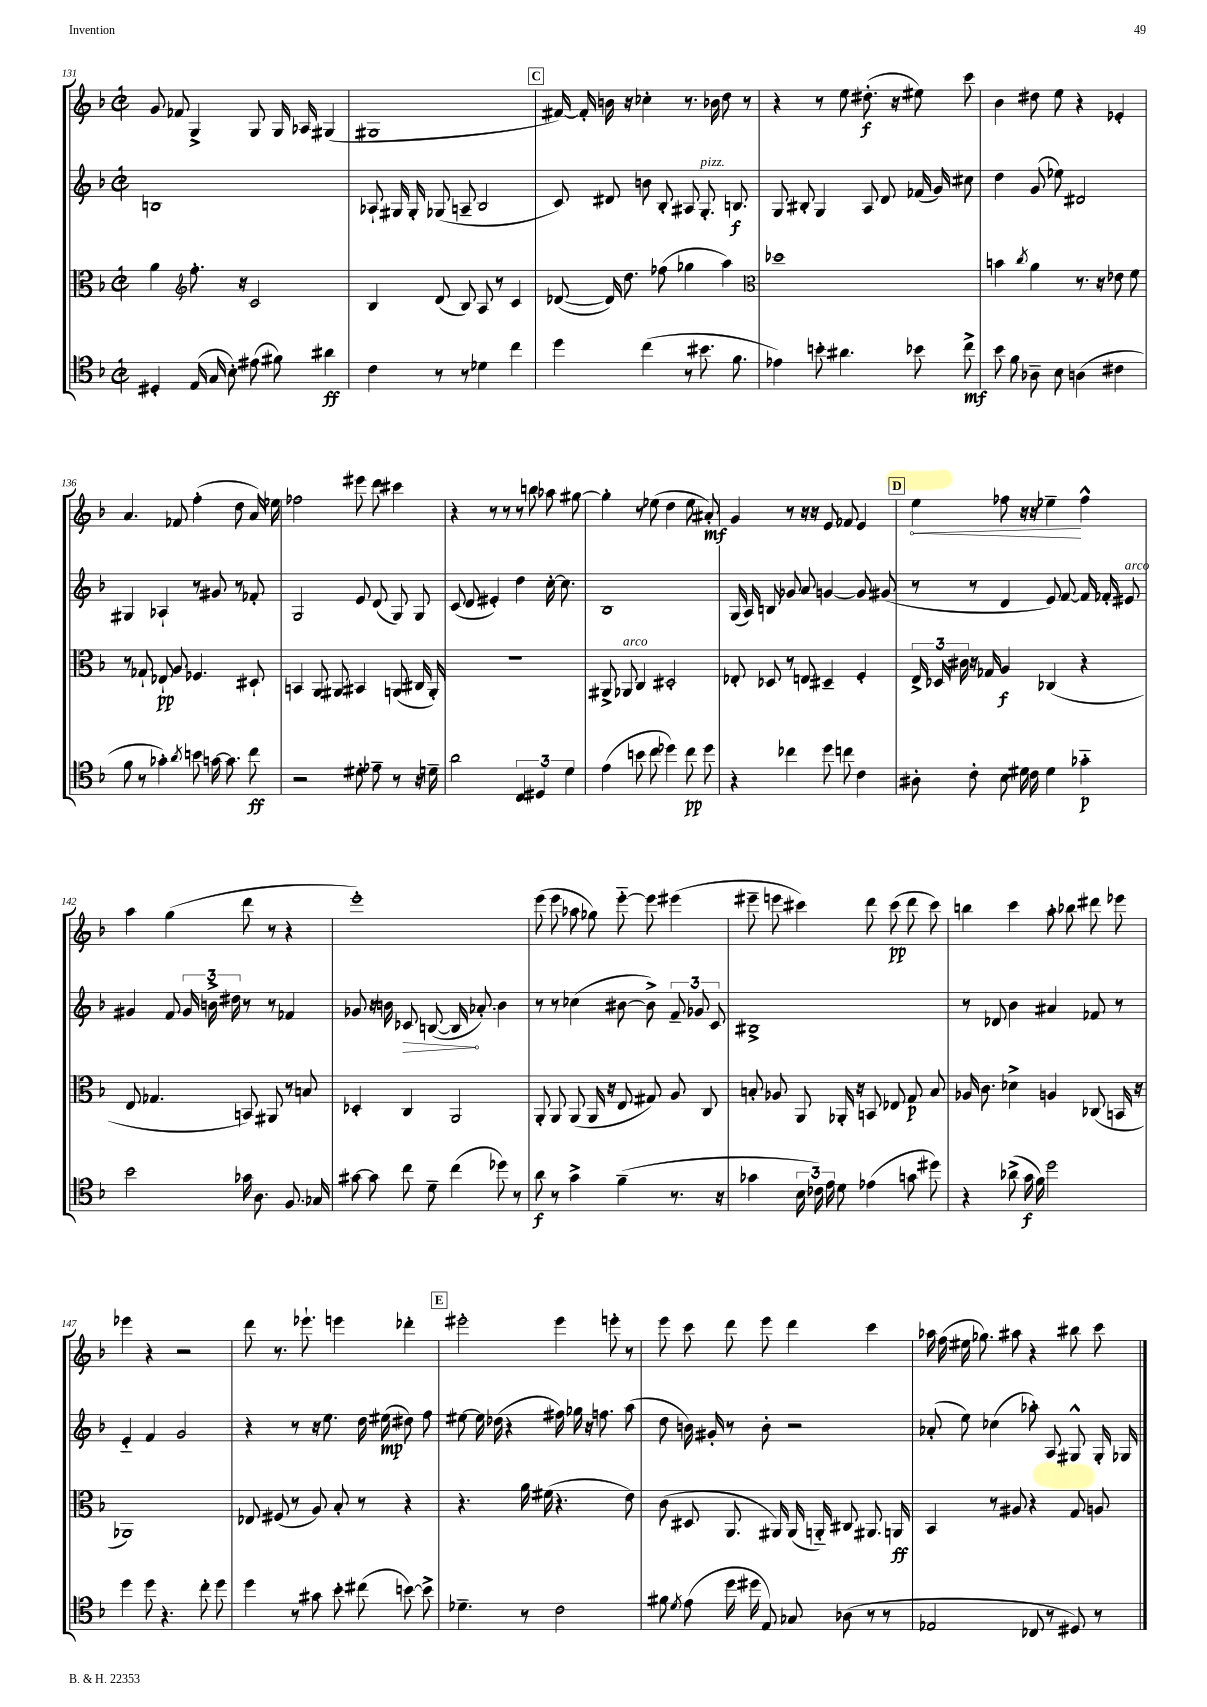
<<
\new StaffGroup <<
\new Staff = "s0" {
    \clef treble \key f \major \defaultTimeSignature \time 2/2
    \autoBeamOff g'8 fes'8 g4-> g8 g16 aes16 gis4( |
    gis1 |
    \mark \markup { \box "C" } fis'16~) fis'16-. b'16 r16 ces''4-. r8. bes'16 d''8 r8 |
    r4 r8 e''8 dis''8.-.\f( r16 eis''8) c'''8 |
    bes'4 dis''8 e''8 r4 ees'4-. |
    a'4. fes'8 f''4-.( d''8 a'16) ees''16 |
    fes''2 eis'''8 d'''8 cis'''4 |
    r4 r8 r8 r8 b''8 aes''8 gis''8~ |
    gis''4-. r8 ees''8( d''4 ees''8 ais'8-.\mf) |
    g'4 r8 r16 r16 e'8 fes'8 e'4 |
    \mark \markup { \box "D" } \once \override Hairpin.circled-tip = ##t e''4\< fes''8 r16 r16 ees''4--\! fes''4-^ |
    a''4 g''4( d'''8 r8 r4 |
    e'''1-.) |
    e'''8( e'''8 aes''8 ges''8) e'''8~-_ e'''8 eis'''4( |
    eis'''8-- e'''8 cis'''4) d'''8 cis'''8\pp( d'''8 cis'''8) |
    b''4 c'''4 a''8-. bes''8 dis'''8 ees'''8 |
    ees'''4 r4 r2 |
    d'''8 r8. ees'''8.-! e'''4 des'''4-. |
    \mark \markup { \box "E" } eis'''2-. eis'''4 e'''8-. r8 |
    e'''8 c'''8 d'''8 e'''8 d'''4 c'''4 |
    aes''16 f''16( eis''16 ges''8.) ais''8 r4 bis''8 c'''8 \bar "|." |
}
\new Staff = "s1" {
    \clef treble \key f \major \defaultTimeSignature \time 2/2
    \autoBeamOff b1 |
    aes8-! gis16 gis16-. ges8( a8-- bes2 |
    \mark \markup { \box "C" } c'8) dis'8 b'8 bes8-. ais8 g8.-.^\markup { \italic "pizz." } b8.\f |
    g8 bis8-. g4 a8 d'8 fes'16( g'16) cis''8 |
    d''4 g'8( ees''8) dis'2 |
    gis4 aes4-! r8 gis'8 r8 fes'8-. |
    g2 e'8 d'8( g8) g8 |
    c'8( d'8 eis'4-.) d''4 c''16~-. c''8. |
    bes1 |
    g16( a16) b8 ges'8 a'8 g'4~ g'8 gis'8( |
    \mark \markup { \box "D" } r8 r8 d'4 e'8) f'8~ f'16 fes'16-. eis'8^\markup { \italic "arco" } |
    gis'4 f'8 \tuplet 3/2 { gis'16 b'16-> dis''16 } r8 r8 fes'4 |
    ges'8 r16 b'16 \once \override Hairpin.circled-tip = ##t ces'8\> b8~( b16\! aes'8.-.) b'4 |
    r8 r8 ces''4( bis'8~ bis'8->) \tuplet 3/2 { f'8-- ges'8 c'8 } |
    bis1-> |
    r8 des'8 bes'4 ais'4 fes'8 r8 |
    e'4-_ f'4 g'2 |
    r4 r8 r16 e''8. d''16 eis''16\mp( dis''8) f''8 |
    \mark \markup { \box "E" } eis''8~ eis''16 des''16( r4 fis''16) ges''16 r16 f''8. a''8( |
    d''8 b'16) gis'16-. r8 b'8-. r2 |
    aes'8-.( e''8) ces''4( aes''8-.) a8 gis8-^ gis16-. ges16 \bar "|." |
}
\new Staff = "s2" {
    \clef alto \key f \major \defaultTimeSignature \time 2/2
    \autoBeamOff a'4 \clef treble f''8.-. r16 c'2 |
    bes4 d'8( bes8) a8 r8 c'4 |
    \mark \markup { \box "C" } des'8~( des'16) d''8. fes''8( ges''4 a''4) |
    \clef alto des''1 |
    b'4 \acciaccatura { c''8 } a'4 r8. r16 ees'8 f'8 |
    r8 ges8-! ees8-!\pp a8 fes4. dis8-! |
    b,4 a,8 ais,8 bis,4 a,8( cis16 a,16-.) |
    R1 |
    ais,8-> aes,8^\markup { \italic "arco" } c4 dis2-. |
    ees8-. des8 r8 e8 dis4-- f4-. |
    \mark \markup { \box "D" } \tuplet 3/2 { e16-> des16 cis'16 } r16 ges16 a4\f ces4( r4 |
    e8 ges4. b,8) ais,8 r8 b8 |
    des4-. c4 a,2 |
    a,8-. a,8 a,8( a,16 r16 e8 gis8) a8 c8 |
    b8-. aes8 a,8 aes,16-. r16 b,8 ees8 g8\p b8 |
    aes16 c'8. des'4-> a4 ces8( b,16 r16 |
    aes,1) |
    ees8 fis8( r8 a8) bes8-. r8 r4 |
    \mark \markup { \box "E" } r4. a'16 fis'16( r4. e'8) |
    c'8( dis8 a,8. ais,16) ais,16( a,16-_) cis8 ais,8. a,16\ff |
    bes,4 r8 ais8 r4 g8 a8 \bar "|." |
}
\new Staff = "s3" {
    \clef tenor \key f \major \defaultTimeSignature \time 2/2
    \autoBeamOff dis4-. e16( g16 bes8-.) eis'8( fis'8) ais'4\ff |
    c'4 r8 r8 des'4 c''4 |
    \mark \markup { \box "C" } d''4 c''4( r8 bis'8. f'8. |
    ees'4) b'8-. ais'4. bes'8 c''8->\mf |
    bes'8 f'8 aes8-- bes8 a4( cis'4 |
    f'8 r8 ges'4-.) \acciaccatura { a'8 } b'8 g'16~ g'8. c''8\ff |
    r2 dis'8-. ees'8-- r8 r16 d'16-- |
    a'2 \tuplet 3/2 { c4 dis4 d'4 } |
    e'4( b'8 c''8 des''4) c''8\pp des''8 |
    r4 ces''4 d''8 c''8 c'4 |
    \mark \markup { \box "D" } ais8-. c'8-. bes8 dis'16 c'16 dis'4 ges'4-_\p |
    bes'2 ges'16 a8. f8. ges16 |
    gis'8~ gis'8 c''8 d'8-- c''4( des''8) r8 |
    a'8\f r8 g'4-> f'4--( r8. r16 |
    ges'4 \tuplet 3/2 { bes16 ces'16) e'16 } d'8 ees'4( g'8 dis''8) |
    r4 aes'8->( g'16\f f'16) d''2 |
    d''4 d''8 r4. c''8-. d''8 |
    d''4 r8 gis'8 bes'8-. cis''8( b'8~) b'8-> |
    \mark \markup { \box "E" } des'4.-- r8 c'2 |
    fis'8 \acciaccatura { d'8 } e'8( d''16 dis''16 e8) ges8 aes8( r8 r8 |
    ees2 ces8 r8 dis8) r8 \bar "|." |
}
>>
>>
\layout { \context { \Score currentBarNumber = #131 } }
